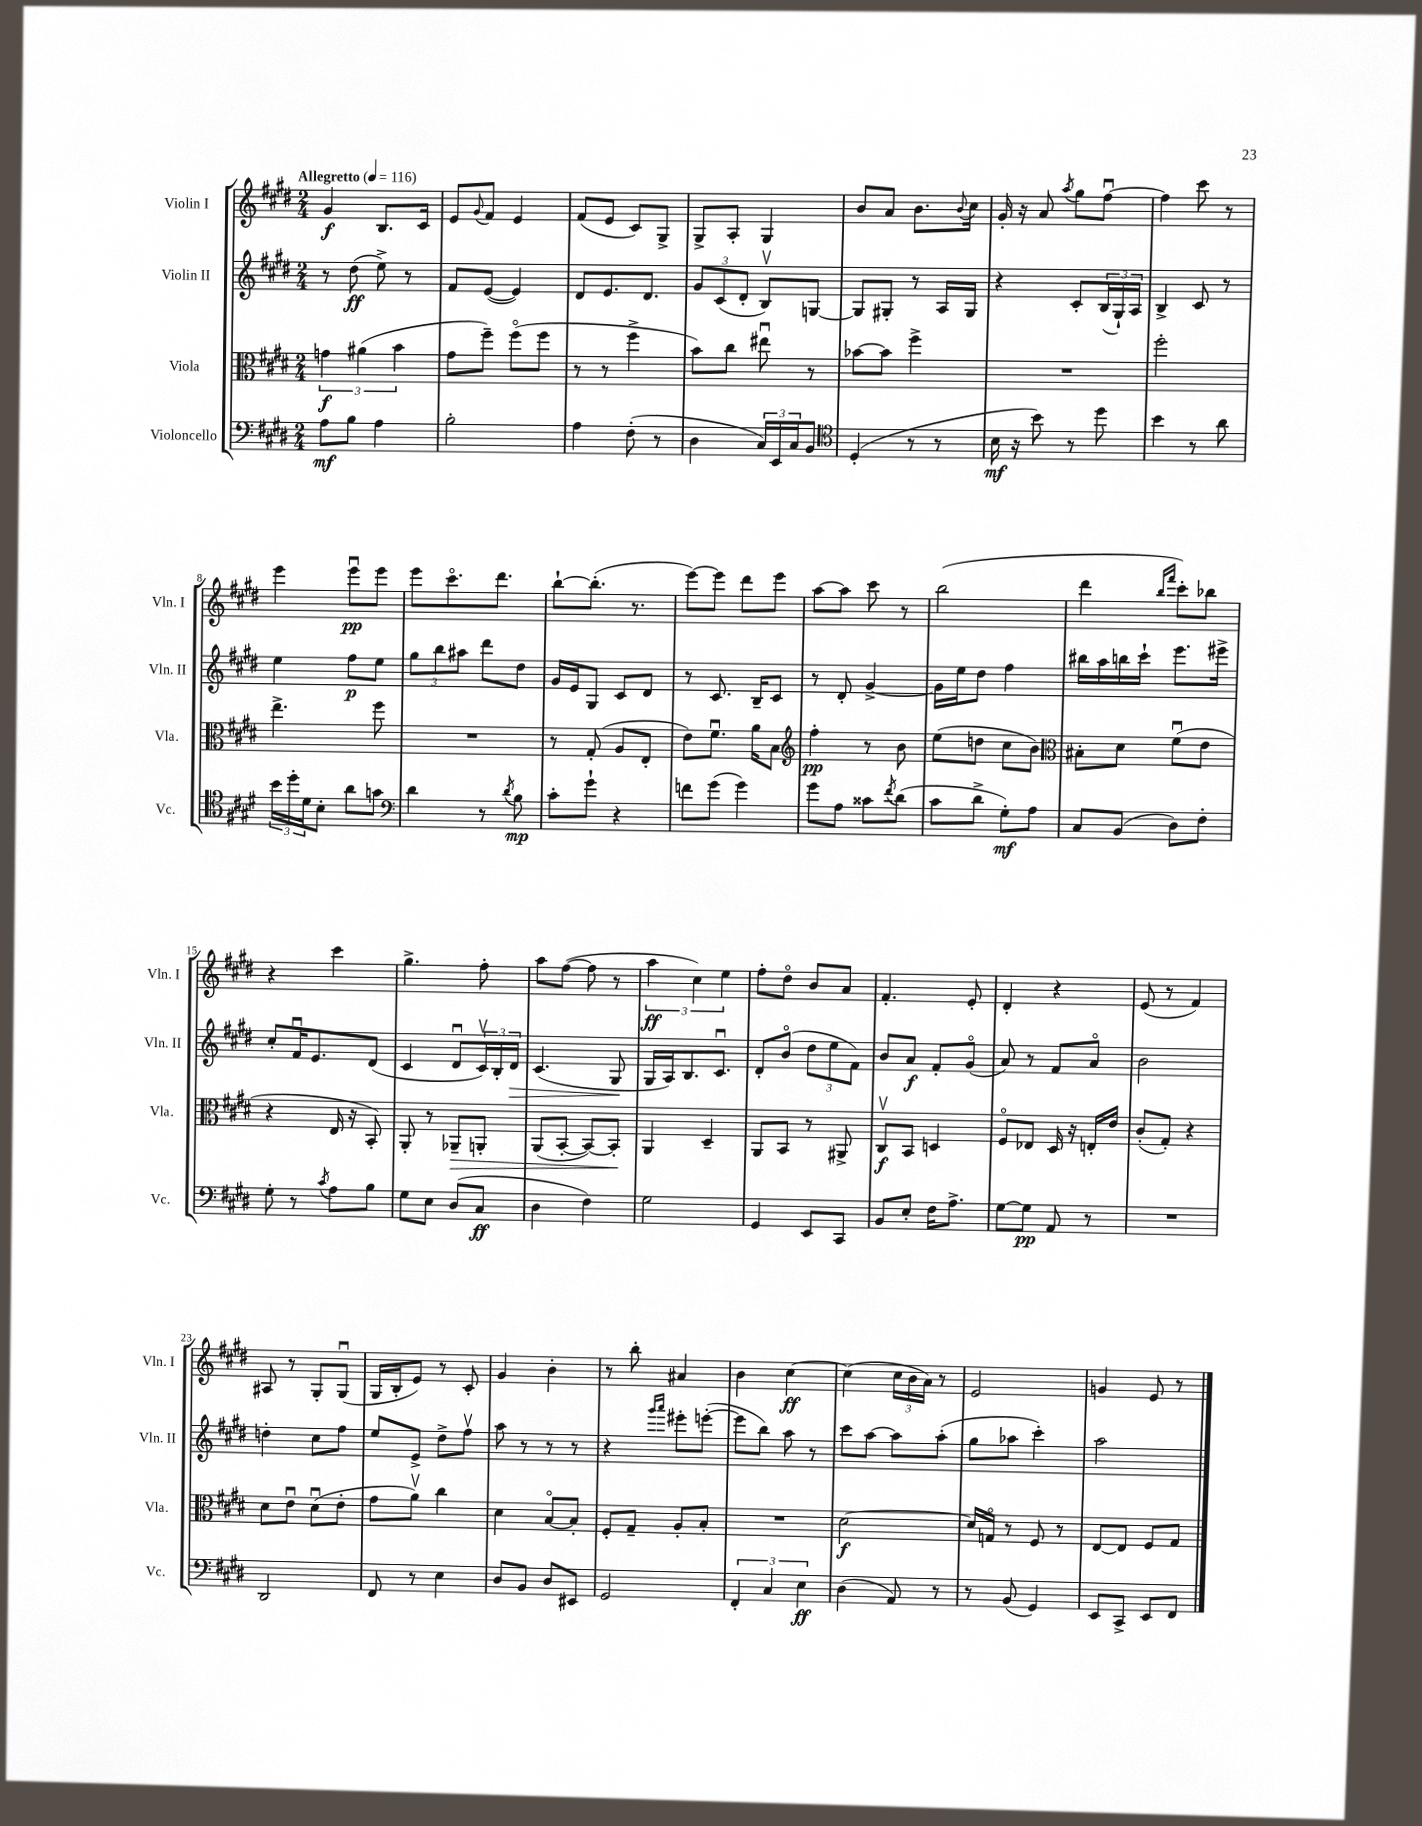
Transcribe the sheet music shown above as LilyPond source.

<<
\new StaffGroup <<
\new Staff = "s0" \with { instrumentName = "Violin I" shortInstrumentName = "Vln. I" } {
    \clef treble \key e \major \numericTimeSignature \time 2/4 \tempo "Allegretto" 4 = 116
    gis'4\f b8. cis'16 |
    e'8 \appoggiatura { gis'8 } fis'8 e'4 |
    fis'8( e'8 cis'8) gis8-> |
    gis8-> a8-. gis4 |
    b'8 a'8 b'8. \appoggiatura { b'8 } cis''16 |
    gis'16-. r16 a'8 \acciaccatura { a''8 } gis''8 fis''8~\downbow |
    fis''4 cis'''8 r8 |
    e'''4 e'''8\downbow\pp e'''8 |
    e'''8 cis'''8.\flageolet dis'''8. |
    b''8~-! b''8.-.( r8. |
    e'''8~) e'''8 dis'''8 e'''8 |
    a''8~ a''8 cis'''8 r8 |
    b''2( |
    dis'''4 \grace { b''16 fis'''16 } cis'''8-.) bes''8 |
    r4 cis'''4 |
    gis''4.-> fis''8-. |
    a''8 fis''8~( fis''8 r8 |
    \tuplet 3/2 { a''4\ff cis''4) e''4 } |
    fis''8-. dis''8\flageolet b'8 a'8 |
    fis'4.-. e'8-. |
    dis'4-. r4 |
    e'8( r8 fis'4) |
    ais8 r8 gis8-. gis8\downbow( |
    gis16 b16-. e'8) r8 cis'8-. |
    gis'4 b'4-. |
    r8 b''8-. ais'4 |
    b'4 cis''4~\ff |
    cis''4( \tuplet 3/2 { cis''16 b'16 a'16) } r8 |
    e'2 |
    g'4 e'8 r8 \bar "|." |
}
\new Staff = "s1" \with { instrumentName = "Violin II" shortInstrumentName = "Vln. II" } {
    \clef treble \key e \major \numericTimeSignature \time 2/4
    r8 dis''8\ff( e''8->) r8 |
    fis'8 e'8~( e'4) |
    dis'8 e'8. dis'8. |
    \tuplet 3/2 { gis'8 cis'8( dis'8-. } b8\upbow) g8~ |
    g8 gis8-. r8 a16 gis16 |
    r4 cis'8-. \tuplet 3/2 { b16( gis16-!) a16 } |
    b4-> cis'8 r8 |
    e''4 fis''8\p e''8 |
    \tuplet 3/2 { gis''8 b''8 ais''8 } dis'''8 dis''8 |
    gis'16 e'16 gis8 cis'8 dis'8 |
    r8 cis'8. b16-- cis'8 |
    r8 dis'8-. gis'4~-> |
    gis'16 e''16 dis''8 fis''4 |
    bis''16 a''16 b''16 cis'''16-! e'''8. eis'''16-> |
    cis''8-. fis'16\downbow e'8. dis'8( |
    cis'4 dis'8\downbow \tuplet 3/2 { cis'16\upbow) b16-. dis'16\> } |
    cis'4.( gis8\! |
    gis16 a16) b8. cis'8.\downbow |
    dis'8-. b'8\flageolet( \tuplet 3/2 { dis''8 e''8 fis'8) } |
    b'8 a'8\f fis'8-. gis'8\flageolet( |
    a'8) r8 fis'8 a'8\flageolet |
    b'2 |
    d''4-. cis''8 fis''8 |
    e''8 e'8-> dis''8-> fis''8\upbow |
    a''8 r8 r8 r8 |
    r4 \grace { gis'''16 a'''16 } eis'''8-. e'''8~-.( |
    e'''8 b''8) a''8 r8 |
    cis'''8 a''8~ a''8 a''8-.( |
    gis''8 aes''8 cis'''4-.) |
    a''2 \bar "|." |
}
\new Staff = "s2" \with { instrumentName = "Viola" shortInstrumentName = "Vla." } {
    \clef alto \key e \major \numericTimeSignature \time 2/4
    \tuplet 3/2 { g'4\f ais'4( b'4 } |
    gis'8 fis''8--) fis''8\flageolet( fis''8 |
    r8 r8 fis''4-> |
    b'8) cis''8 eis''8\downbow r8 |
    bes'8~ bes'8 fis''4-> |
    R2 |
    fis''2-. |
    e''4.-> fis''8 |
    R2 |
    r8 gis8-.( a8 e8-. |
    e'8) fis'8.\downbow a'16 b8 |
    \clef treble fis''4-.\pp r8 b'8 |
    e''8( d''8 cis''8 b'8) |
    \clef alto bis8-. dis'8 fis'8\downbow( e'8 |
    r4 e16 r16 b,8-.) |
    a,8-. r8 aes,8--\> a,8-. |
    a,8( b,8~-. b,8~) b,8-.\! |
    a,4 dis4-- |
    a,8 b,8 r8 ais,8-> |
    cis8\upbow\f b,8 d4 |
    fis8\flageolet ees8 dis16 r16 e16-. e'16 |
    cis'8-.( gis8-.) r4 |
    dis'8 e'8\downbow dis'8\downbow( e'8-. |
    gis'8 a'8\upbow) cis''4 |
    dis'4 b8~\flageolet b8-. |
    fis8-. gis8-- a8-. b8-. |
    R2 |
    dis'2~\f |
    dis'16 g16\flageolet r8 fis8 r8 |
    e8~ e8 fis8 gis8 \bar "|." |
}
\new Staff = "s3" \with { instrumentName = "Violoncello" shortInstrumentName = "Vc." } {
    \clef bass \key e \major \numericTimeSignature \time 2/4
    a8\mf b8 a4 |
    b2-. |
    a4 fis8-.( r8 |
    dis4 \tuplet 3/2 { cis16) e,16 cis16 } b,8 |
    \clef tenor dis4-.( r8 r8 |
    b16\mf r16 b'8) r8 dis''8 |
    b'4 r8 a'8 |
    \tuplet 3/2 { b'16 dis''16-. dis'16 } b8-. a'8 g'8 |
    \clef bass dis'4 r8 \acciaccatura { dis'8 } b8\mp |
    cis'8-. gis'8-! r4 |
    f'8 gis'8( gis'4) |
    gis'8 a8 cisis'8 \acciaccatura { fis'8 } dis'8( |
    cis'8 dis'8-> gis8-.\mf) a8 |
    cis8 b,8( dis8) fis8-. |
    gis8-. r8 \acciaccatura { cis'8 } a8 b8 |
    gis8 e8 dis8( cis8\ff |
    dis4 fis4) |
    gis2 |
    gis,4 e,8 cis,8 |
    b,8 e8-. fis16 a8.-> |
    gis8~ gis8\pp a,8 r8 |
    R2 |
    dis,2 |
    fis,8 r8 e4 |
    dis8 b,8 dis8 eis,8 |
    gis,2 |
    \tuplet 3/2 { fis,4-. cis4 e4\ff } |
    dis4( a,8) r8 |
    r8 b,8( gis,4) |
    e,8 cis,8-> e,8 fis,8 \bar "|." |
}
>>
>>
